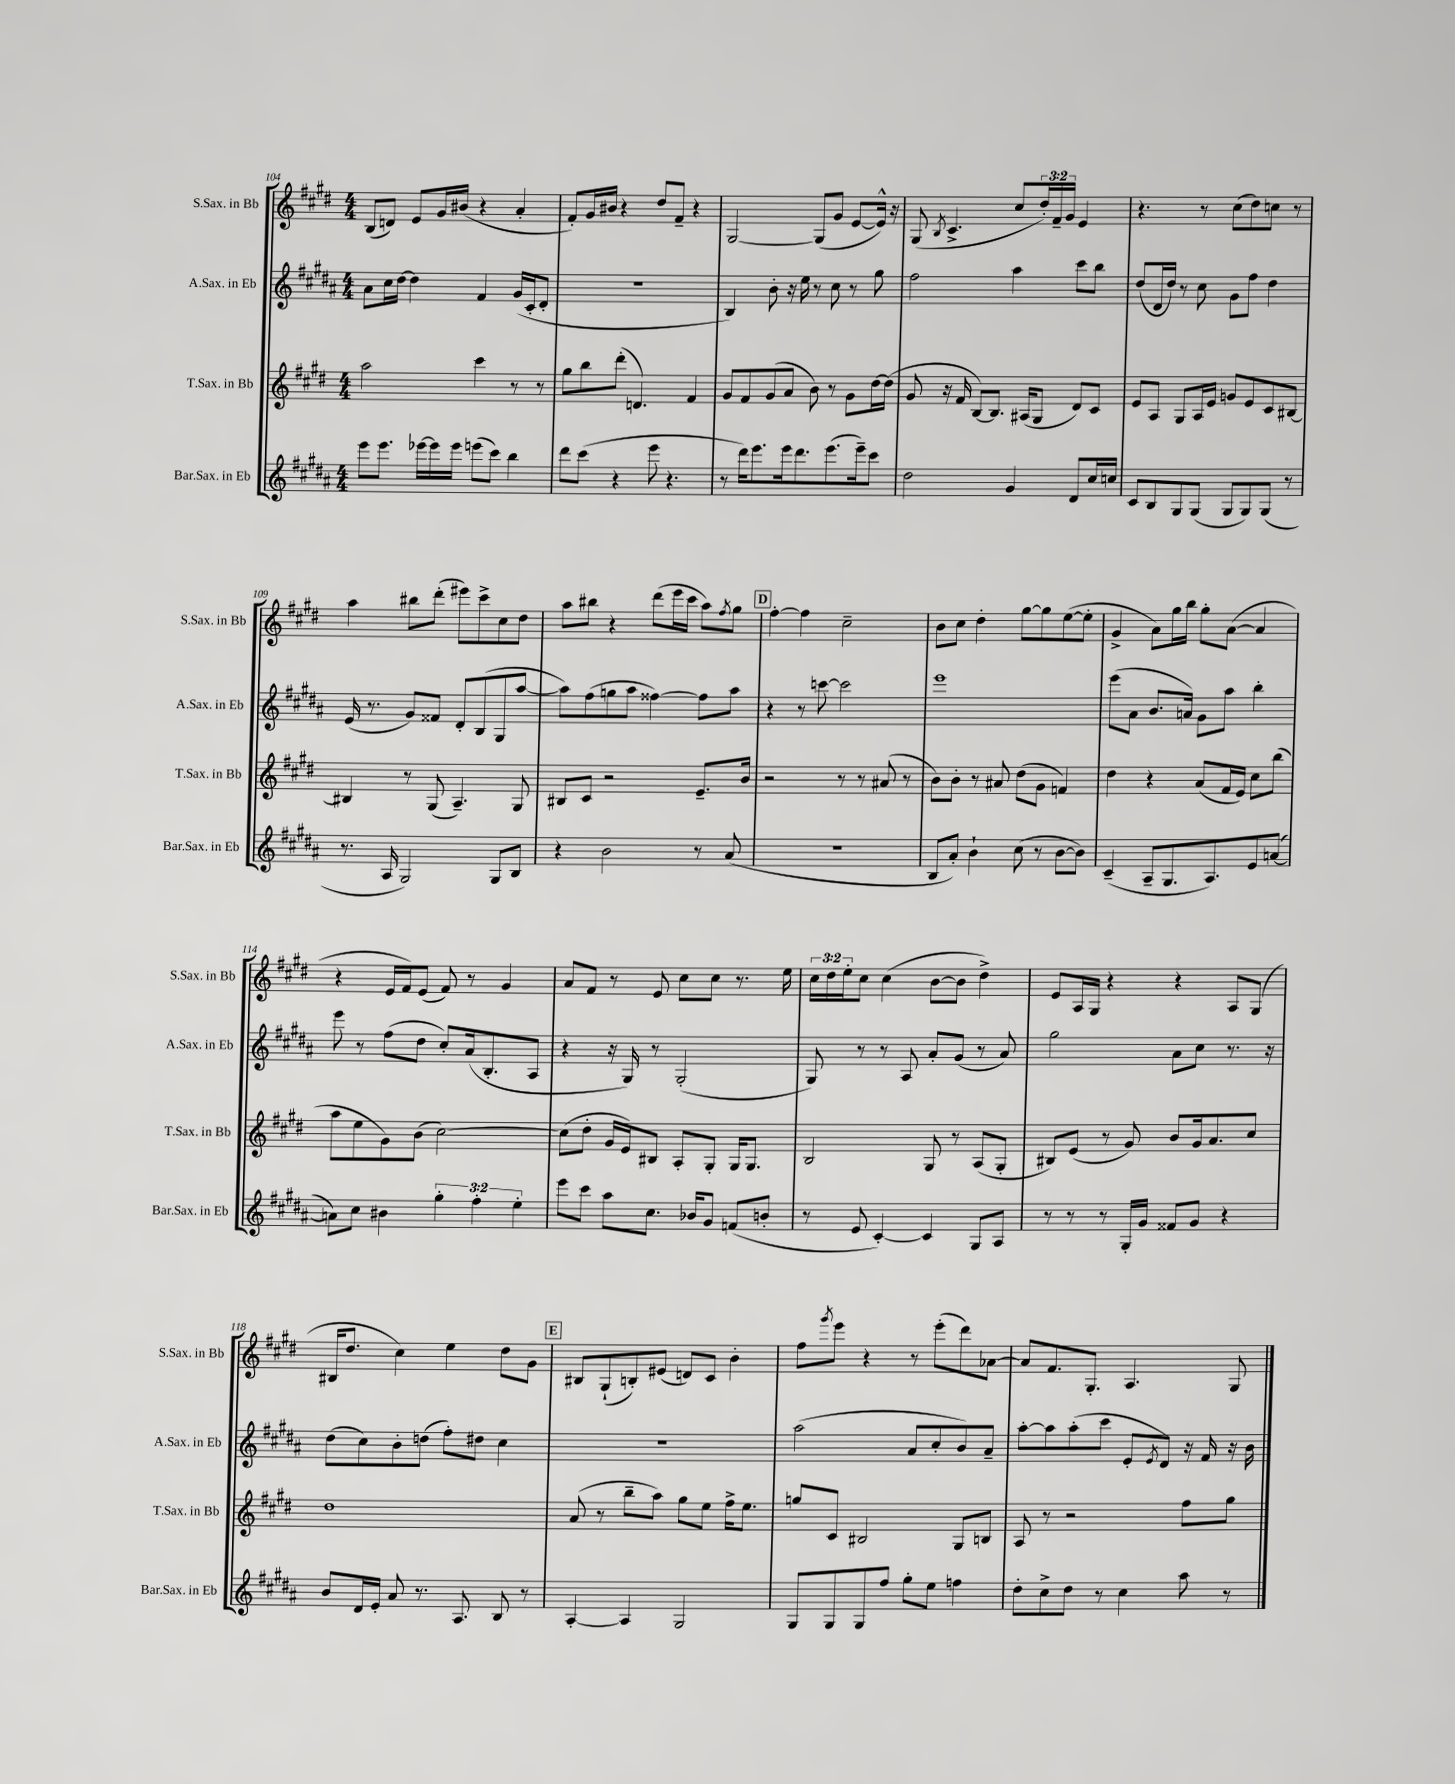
<<
\new StaffGroup <<
\new Staff = "s0" \with { instrumentName = "S.Sax. in Bb" shortInstrumentName = "S.Sax. in Bb" } {
    \clef treble \key e \major \numericTimeSignature \time 4/4 \override Staff.TupletNumber.text = #tuplet-number::calc-fraction-text
    b8( d'8) e'8 gis'16 bis'16( r4 a'4-. |
    fis'8-.) gis'16 bis'16 r4 dis''8 fis'8-- r4 |
    gis2~ gis8( gis'8 e'8~ e'16-^) r16 |
    gis8( \acciaccatura { b8 } cis'4.-> cis''8 \tuplet 3/2 { dis''16-.) fis'16-- gis'16 } e'4 |
    r4. r8 cis''8( dis''8) c''8 r8 |
    a''4 bis''8 dis'''8-.( eis'''8) cis'''8-> cis''8 dis''8 |
    a''8 bis''8 r4 dis'''8( e'''16 cis'''16 a''8) \acciaccatura { fis''8 } gis''8 |
    \mark \markup { \box "D" } fis''4~-. fis''4 cis''2-- |
    b'8 cis''8 dis''4-. gis''8~ gis''8 e''8~( e''8-. |
    gis'4-> a'8) gis''16 b''16 gis''8-. a'8~( a'4 |
    r4 e'16 fis'16) e'8( fis'8) r8 gis'4 |
    a'8 fis'8 r8 e'8 cis''8 cis''8 r8. e''16 |
    \tuplet 3/2 { cis''16 dis''16 e''16-. } cis''8 cis''4( b'8~ b'8 dis''4->) |
    e'8 a16 gis16 r4 r4 a8 gis8( |
    bis16 dis''8. cis''4) e''4 dis''8 gis'8 |
    \mark \markup { \box "E" } bis8 gis8-!( b8-.) eis'8( d'8) cis'8 b'4-. |
    fis''8 \acciaccatura { gis'''8 } e'''8 r4 r8 e'''8-.( dis'''8) aes'8~ |
    aes'8 fis'8. gis8.-. a4. gis8 \bar "|." |
}
\new Staff = "s1" \with { instrumentName = "A.Sax. in Eb" shortInstrumentName = "A.Sax. in Eb" } {
    \clef treble \key b \major \numericTimeSignature \time 4/4
    ais'8 cis''16 dis''16~ dis''4 fis'4 gis'16( cis'16-. dis'8-. |
    r1 |
    b4) b'8-. r16 e''16 r8 cis''8 r8 gis''8 |
    fis''2 ais''4 cis'''8 b''8 |
    dis''8( dis'16 dis''16) r8 cis''8 gis'8 fis''8 dis''4 |
    e'16( r8. gis'8) fisis'8 dis'8-. b8( gis8 ais''8~ |
    ais''8) fis''8( g''8 ais''8 fisis''4~) fisis''8 ais''8 |
    \mark \markup { \box "D" } r4 r8 c'''8~ c'''2 |
    e'''1 |
    e'''8( ais'8 b'8. a'16) gis'8 ais''8 b''4-. |
    e'''8 r8 fis''8( dis''8 cis''8-.) ais'16( b8.-. ais8 |
    r4 r16 gis16) r8 gis2-.( |
    gis8) r8 r8 ais8 ais'8-. gis'8( r8 ais'8) |
    gis''2 ais'8 cis''8 r8. r16 |
    dis''8( cis''8) b'8-. d''8( fis''8-.) dis''8 cis''4 |
    \mark \markup { \box "E" } R1 |
    ais''2( ais'8 cis''8-. b'8) ais'8-- |
    ais''8~-. ais''8 ais''8-.( cis'''8 e'8-. \acciaccatura { e'8 } dis'8) r16 fis'16 r16 b'16 \bar "|." |
}
\new Staff = "s2" \with { instrumentName = "T.Sax. in Bb" shortInstrumentName = "T.Sax. in Bb" } {
    \clef treble \key e \major \numericTimeSignature \time 4/4
    a''2 cis'''4 r8 r8 |
    gis''8 b''8 dis'''8-.( d'4.) fis'4 |
    gis'8 fis'8 gis'8( a'8 b'8) r8 gis'8 dis''16~ dis''16( |
    gis'8 r16 fis'16 b8~) b8. ais16( gis8 dis'8) cis'8 |
    e'8 a8 gis8 a16 e'16 g'8 e'8 cis'8 bis8~ |
    bis4 r8 gis8( a4.--) gis8 |
    bis8 cis'8 r2 e'8.-- b'16 |
    \mark \markup { \box "D" } r2 r8 r8 ais'8( r8 |
    b'8) b'8-. r8 ais'8 dis''8( gis'8 f'4) |
    dis''4 r4 a'8( fis'16 e'16) cis''8 b''8( |
    a''8 e''8 gis'8) b'8( cis''2~) |
    cis''8( dis''8-. gis'16 e'16) bis8 a8-. gis8-. gis16 gis8. |
    b2 gis8 r8 a8( gis8-. |
    bis8) e'8( r8 gis'8) b'8 gis'16 a'8. cis''8 |
    dis''1 |
    \mark \markup { \box "E" } a'8( r8 b''8-- a''8) gis''8 e''8 fis''16-> e''8. |
    g''8 cis'8 bis2 gis8 b8 |
    a8 r8 r2 fis''8 gis''8 \bar "|." |
}
\new Staff = "s3" \with { instrumentName = "Bar.Sax. in Eb" shortInstrumentName = "Bar.Sax. in Eb" } {
    \clef treble \key b \major \numericTimeSignature \time 4/4 \override Staff.TupletNumber.text = #tuplet-number::calc-fraction-text
    e'''8 e'''8. ees'''16~ ees'''16 ees'''16 e'''8( cis'''8) b''4 |
    dis'''8 cis'''8( r4 e'''8 r4. |
    r8 dis'''16) e'''8. e'''16 dis'''8. e'''8.( e'''16--) cis'''8 |
    dis''2 gis'4 dis'8 cis''16 c''16 |
    cis'8 b8 gis8 gis8( gis8 gis8) gis8( r8 |
    r8. ais16 gis2) gis8 b8 |
    r4 b'2 r8 ais'8( |
    \mark \markup { \box "D" } r1 |
    b8 ais'8-.) b'4-! cis''8( r8 b'8~ b'8) |
    cis'4--( ais8-- gis8. ais8.) e'8 a'8~( |
    a'8) cis''8 bis'4 \tuplet 3/2 { gis''4-. fis''4-. e''4-. } |
    e'''8 cis'''8 ais''8 cis''8. bes'16 gis'8 f'8( b'8-. |
    r8 e'8 cis'4~-.) cis'4 gis8 ais8 |
    r8 r8 r8 gis16-. gis'16 fisis'8 gis'8 r4 |
    b'8 dis'16 e'16-. ais'8 r8. ais8. b8 r8 |
    \mark \markup { \box "E" } ais4~-. ais4 gis2 |
    gis8 gis8 gis8 fis''8 gis''8-. e''8 f''4 |
    dis''8-. cis''8-> dis''8 r8 cis''4 ais''8 r8 \bar "|." |
}
>>
>>
\layout { \context { \Score currentBarNumber = #104 } }
